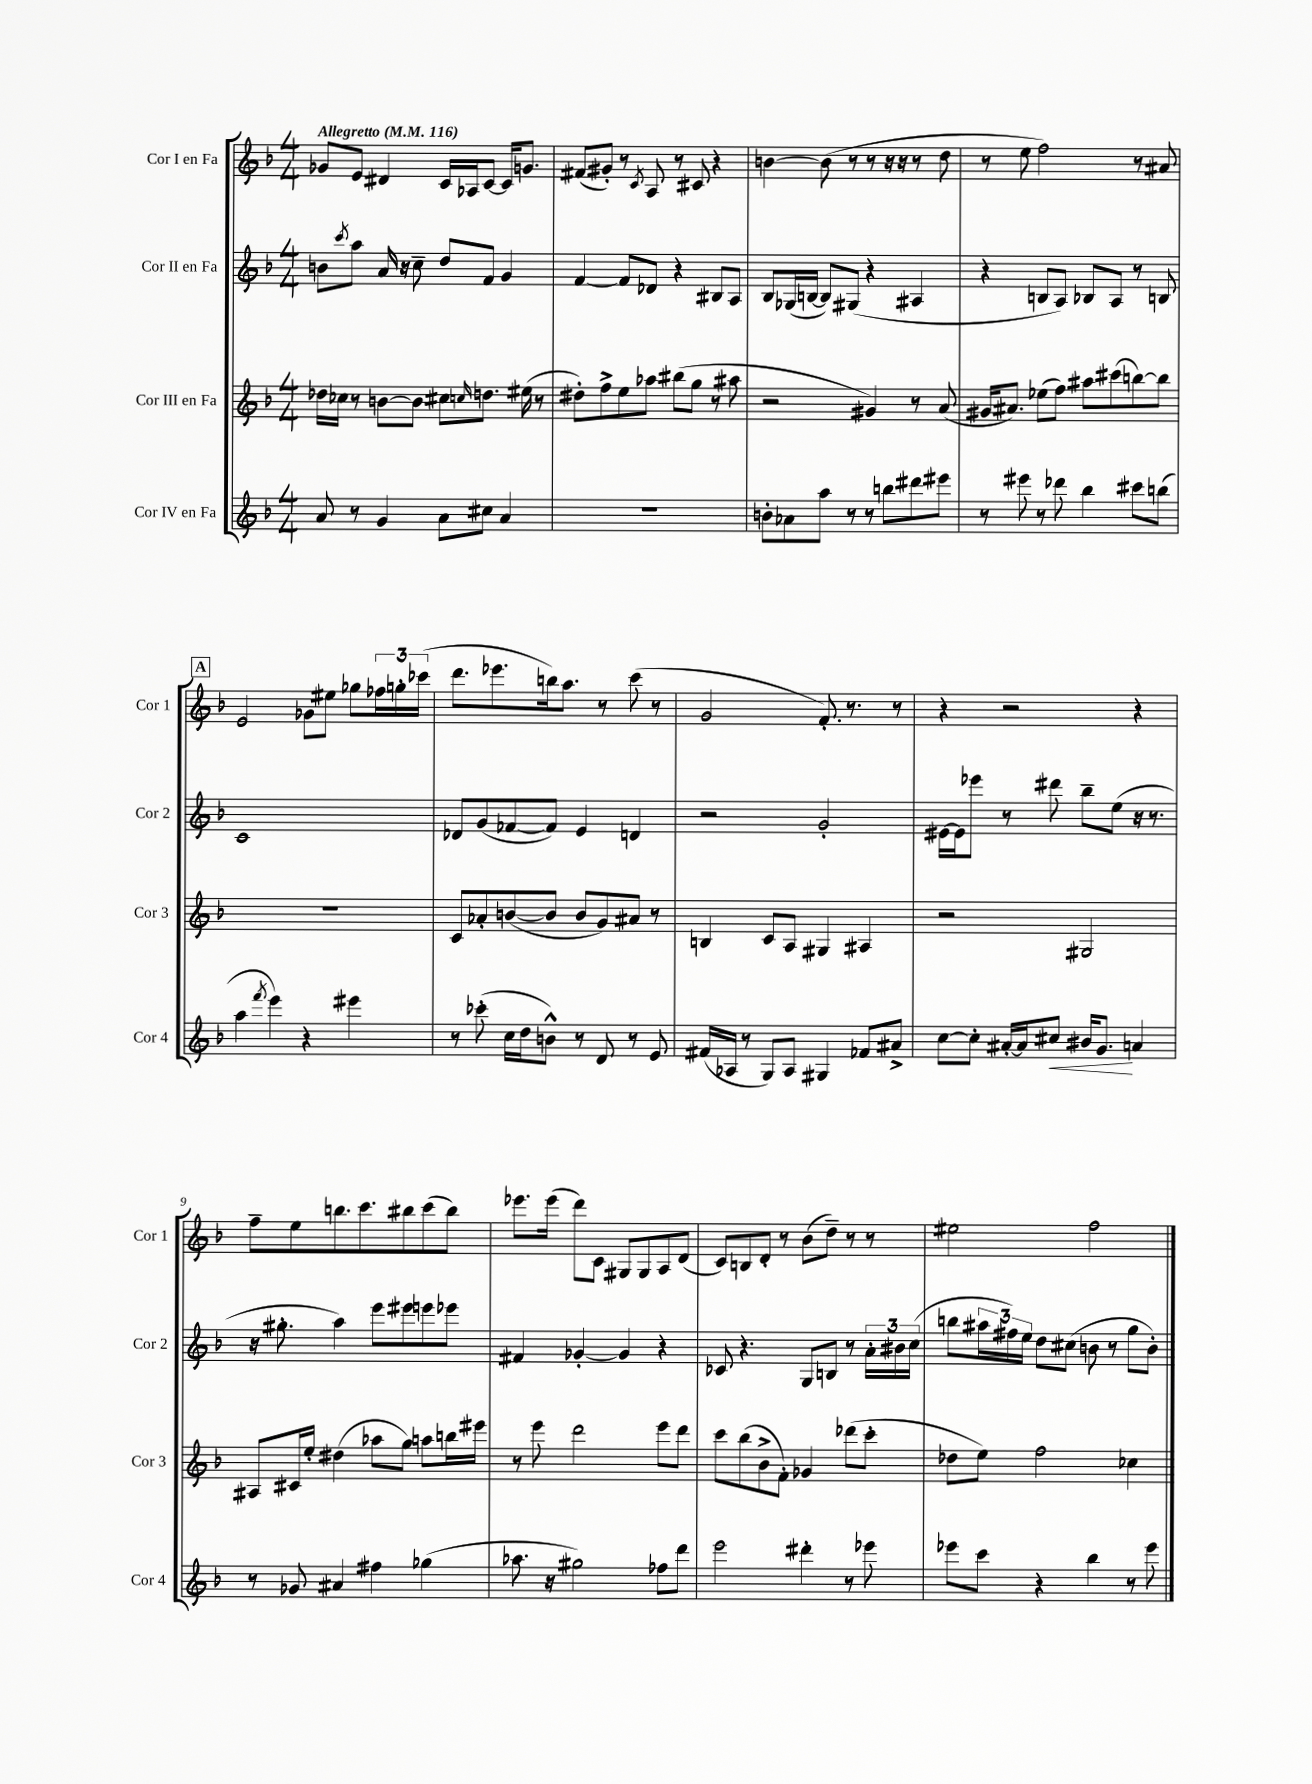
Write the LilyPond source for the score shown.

<<
\new StaffGroup <<
\new Staff = "s0" \with { instrumentName = "Cor I en Fa" shortInstrumentName = "Cor 1" } {
    \clef treble \key f \major \numericTimeSignature \time 4/4 \tempo "Allegretto" 4 = 116
    ges'8 e'8 dis'4 c'16 aes16 c'8~ c'16 g'8. |
    fis'8( gis'8-.) r8 \acciaccatura { c'8 } a8 r8 cis'8 r4 |
    b'4~ b'8( r8 r8 r16 r16 r8 d''8 |
    r8 e''8 f''2) r8 ais'8 |
    \mark \markup { \box "A" } e'2 ges'8 eis''8 ges''8 \tuplet 3/2 { fes''16 g''16-. ces'''16( } |
    d'''8. ees'''8. b''16) a''8. r8 c'''8( r8 |
    g'2 f'8.-.) r8. r8 |
    r4 r2 r4 |
    f''8-- e''8 b''8. c'''8. bis''8 c'''8( bis''8) |
    ees'''8. ees'''16( d'''8) c'8 gis8 gis8 a8 d'8( |
    c'8) b8 d'8-. r8 bes'8( d''8--) r8 r8 |
    eis''2 f''2 \bar "|." |
}
\new Staff = "s1" \with { instrumentName = "Cor II en Fa" shortInstrumentName = "Cor 2" } {
    \clef treble \key f \major \numericTimeSignature \time 4/4
    b'8 \acciaccatura { c'''8 } a''8 a'16 r16 c''8-- d''8 f'8 g'4 |
    f'4~ f'8 des'8 r4 bis8 a8 |
    bes8 ges16( b16~ b8) gis8( r4 ais4 |
    r4 b8 a8) bes8 a8 r8 b8 |
    \mark \markup { \box "A" } c'1 |
    des'8 g'8( fes'8~ fes'8) e'4 d'4 |
    r2 g'2-. |
    eis'16~ eis'16 ees'''8 r8 dis'''8 bes''8-- e''8( r16 r8. |
    r16 gis''8.-. a''4) e'''8 eis'''8 e'''8 ees'''8 |
    fis'4 ges'4~-. ges'4 r4 |
    ces'8 r4. g8 b8 r8 \tuplet 3/2 { a'16-. bis'16 c''16( } |
    b''8 \tuplet 3/2 { ais''16 fis''16) e''16 } d''8 cis''8( b'8 r8 g''8 b'8-.) \bar "|." |
}
\new Staff = "s2" \with { instrumentName = "Cor III en Fa" shortInstrumentName = "Cor 3" } {
    \clef treble \key f \major \numericTimeSignature \time 4/4
    des''16 ces''16 r8 b'8~ b'8 cis''8 \grace { c''16 } d''8. eis''16( r8 |
    dis''8-.) f''8-> e''8 aes''8 bis''8( g''8 r8 ais''8 |
    r2 gis'4) r8 a'8( |
    gis'16 ais'8.) ees''8( f''8) ais''8 cis'''8( b''8~) b''8 |
    \mark \markup { \box "A" } R1 |
    c'8 aes'8-. b'8~( b'8 b'8 g'8) ais'8 r8 |
    b4 c'8 a8 gis4 ais4 |
    r2 gis2 |
    ais8 cis'16 e''16-. dis''4( aes''8 g''8) a''8 b''16 eis'''16 |
    r8 e'''8 d'''2 e'''8 d'''8 |
    c'''8 bes''8( bes'8-> f'8-.) ges'4 des'''8( c'''8-. |
    des''8 e''8) f''2 ces''4 \bar "|." |
}
\new Staff = "s3" \with { instrumentName = "Cor IV en Fa" shortInstrumentName = "Cor 4" } {
    \clef treble \key f \major \numericTimeSignature \time 4/4
    a'8 r8 g'4 a'8 cis''8 a'4 |
    r1 |
    b'8-. aes'8 a''8 r8 r8 b''8 dis'''8 eis'''8 |
    r8 eis'''8 r8 des'''8 bes''4 cis'''8 b''8( |
    \mark \markup { \box "A" } a''4 \acciaccatura { f'''8 } e'''4) r4 eis'''4 |
    r8 ces'''8-.( c''16 d''16 b'8-^) r8 d'8 r8 e'8 |
    fis'16( aes16 r8 g8) aes8 gis4 fes'8 ais'8-> |
    c''8~ c''8-. ais'16~-. ais'16 cis''8\< bis'16 g'8.\! a'4 |
    r8 ges'8 ais'4 fis''4 ges''4( |
    aes''8. r16 gis''2) fes''8 d'''8 |
    e'''2 dis'''4-. r8 ees'''8 |
    ees'''8 c'''8 r4 bes''4 r8 ees'''8 \bar "|." |
}
>>
>>
